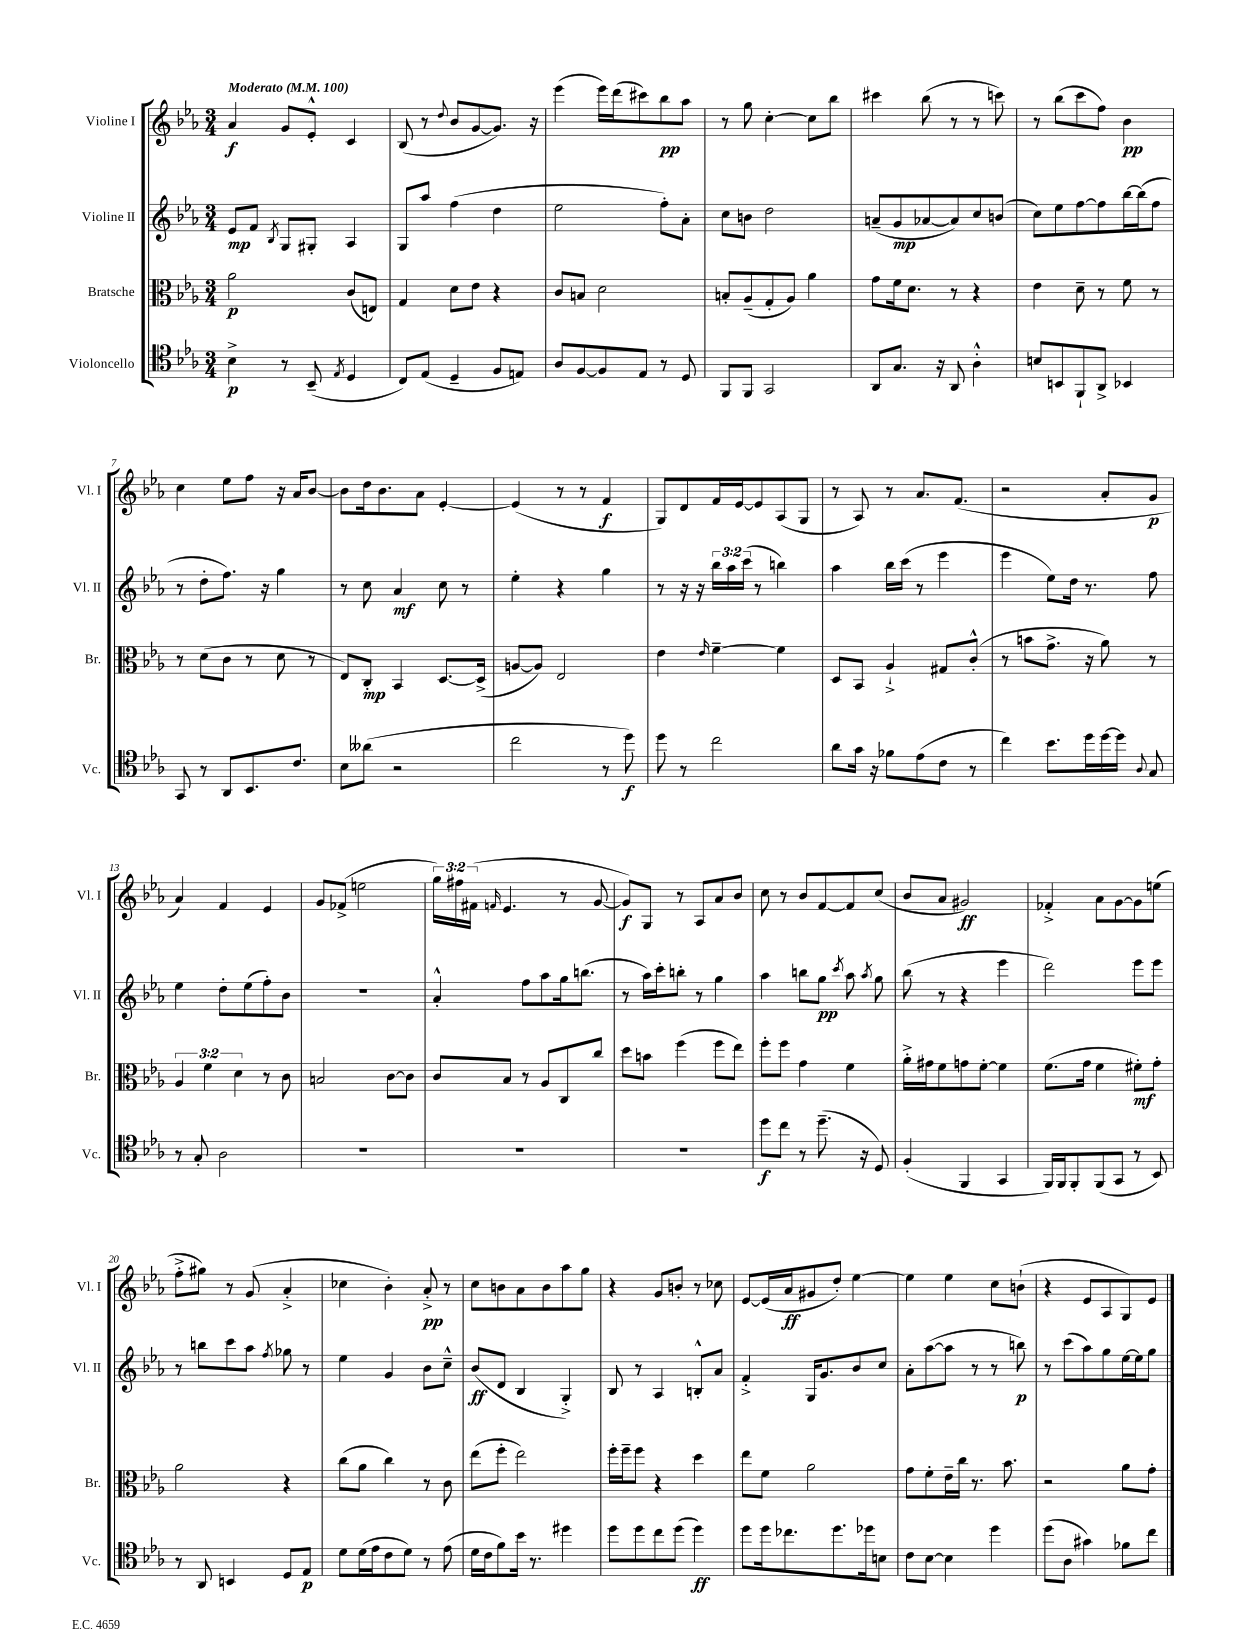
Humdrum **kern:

**kern	**kern	**kern	**kern
*staff4	*staff3	*staff2	*staff1
*clefC4	*clefC3	*clefG2	*clefG2
*k[b-e-a-]	*k[b-e-a-]	*k[b-e-a-]	*k[b-e-a-]
*M3/4	*M3/4	*M3/4	*M3/4
*MM100	*MM100	*MM100	*MM100
4B-^	2a-	8e-	4a-
.	.	8f	.
.	.	8qB-	.
8r	.	8G	8g
(8BB-~	.	8G#'	8e-'^^
8qE-	.	.	.
4D	(8c	4A-	4c
.	8E)	.	.
=	=	=	=
8C)	4G	8G	(8B-
(8E-	.	8aa-	8r
.	.	.	8qqdd
4D~	8d	(4ff	8b-
.	8e-	.	[8g
8F	4r	4dd	8.g])
8E)	.	.	.
.	.	.	16r
=	=	=	=
8A-	8c	2ee-	(4eee-
[8F	8B	.	.
8F]	2d	.	16eee-)
.	.	.	(16ddd
8E-	.	.	8ccc#)
8r	.	8ff')	8bb-
8D	.	8a-'	8aa-
=	=	=	=
8FF	8B'	8cc	8r
8FF	(8A-~	8b	8gg
2GG	8G'	2dd	[4cc'
.	8A-)	.	.
.	4a-	.	8cc]
.	.	.	8bb-
=	=	=	=
8AA-	8g	(8a~	4ccc#
8.G	16f	8g	.
.	8.d	.	.
.	.	[8a-	(8bb-
16r	.	.	.
8AA-	8r	8a-])	8r
4A-'^^	4r	8cc	8r
.	.	(8b	8ccc)
=	=	=	=
8B	4e-	8cc)	8r
8BB	.	8ee-	(8bb-
8FF`	8d~	[8ff	8ccc
8AA-^	8r	8ff]	8ff)
4BB-	8f	[16bb-	4b-
.	.	(16bb-]	.
.	8r	8ff	.
=	=	=	=
8GG	8r	8r	4cc
8r	(8d	8dd'	.
8AA-	8c	8.ff)	8ee-
8.BB-	8r	.	8ff
.	.	16r	.
.	8d	4gg	16r
8.c	.	.	16a-
.	8r	.	[8b-
=	=	=	=
8B-	8E-)	8r	8b-]
(8a--	8C'	8cc	16dd
.	.	.	8.b-
2r	4BB-	4a-	.
.	.	.	8a-
.	[8.D	8cc	[4e-'
.	.	8r	.
.	(16D^]	.	.
=	=	=	=
2cc	[8A	4ee-'	(4e-]
.	8A])	.	.
.	2E-	4r	8r
.	.	.	8r
8r	.	4gg	4f
8dd)	.	.	.
=	=	=	=
8dd	4e-	8r	8G)
8r	.	16r	8d
.	.	16r	.
.	16qqe-	.	.
2cc	[4f~	24bb-	16f
.	.	24aa-	.
.	.	.	[16e-
.	.	(24ccc	.
.	.	8r	8e-]
.	4f]	4bb)	(8A-
.	.	.	8G
=	=	=	=
8a-	8D	4aa-	8r
16g	8BB-	.	8A-)
16r	.	.	.
8f-	4A-`^	16bb-	8r
.	.	(16ccc	.
(8e-	.	8r	8.a-
8c	8G#	4eee-	.
.	.	.	(8.f
8r	(8c'^^	.	.
=	=	=	=
4cc)	8r	4eee-	2r
.	8b	.	.
8.b-	8.g^	8ee-)	.
.	.	16dd	.
16dd	16r	8.r	.
[16dd	8a-)	.	8a-'
16dd]	.	.	.
8qqA-	.	.	.
8G	8r	8ff	8g
=	=	=	=
8r	6A-	4ee-	4a-)
8G'	.	.	.
.	6f	.	.
2A-	.	8dd'	4f
.	6d	.	.
.	.	(8ee-	.
.	8r	8ff')	4e-
.	8c	8b-	.
=	=	=	=
2.r	2B	2.r	8g
.	.	.	(8f-^
.	.	.	2ee
.	[8c	.	.
.	8c]	.	.
=	=	=	=
2.r	8c	4a-'^^	24gg)
.	.	.	24ff#
.	.	.	(24f#
.	.	.	16qqf
.	8B-	.	4.e-
.	8r	8ff	.
.	8A-	8aa-	.
.	8C	16gg	8r
.	.	(8.bb	.
.	8cc	.	[8g
=	=	=	=
2.r	8dd	8r	8g])
.	8b	16aa-)	8G
.	.	16ccc'	.
.	(4ff	8bb'	8r
.	.	8r	8A-
.	8ff	4gg	8a-
.	8ee-)	.	8b-
=	=	=	=
8dd	8ff'	4aa-	8cc
8cc	8ff	.	8r
8r	4g	8bb	8b-
(8.dd~	.	8gg	[8f
.	.	8qccc	.
.	4f	8aa-	8f]
16r	.	.	.
.	.	8qaa-	.
8D)	.	8gg	(8cc
=	=	=	=
(4F'	16a-'^	(8bb-	8b-
.	16g#	.	.
.	8f	8r	8a-
4FF	8g	4r	2g#)
.	[8f'	.	.
4GG	4f]	4eee-	.
=	=	=	=
16FF)	(8.f	2ddd)	4f-'^
16FF	.	.	.
8FF'	.	.	.
.	16g	.	.
(8FF	4f	.	8a-
8GG	.	.	[8g
8r	8f#')	8eee-	8g]
8BB-)	8g'	8eee-	(8ee
=	=	=	=
8r	2a-	8r	8ff'^
8AA-	.	8bb	8gg#)
4BB	.	8ccc	8r
.	.	8aa-	(8g
.	.	8qff	.
8D	4r	8gg-	4a-'^
8E-	.	8r	.
=	=	=	=
8d	(8cc	4ee-	4cc-
(16d	8a-	.	.
16e-	.	.	.
8c	4cc)	4g	4b-')
8d)	.	.	.
8r	8r	8b-	8a-'^
(8e-	8c	8cc~^^	8r
=	=	=	=
16d	(8ee-	(8b-	8cc
16c	.	.	.
8f)	8ff'	8d	8b
16b-	2ee-)	4B-	8a-
8.r	.	.	.
.	.	.	8b
4dd#	.	4G'^)	8aa-
.	.	.	8gg
=	=	=	=
8dd	16ff'	8B-	4r
.	16ff~	.	.
8dd	8ff	8r	.
8cc	4r	4A-	8g
(8dd	.	.	8b'
4dd)	4dd	8B'^^	8r
.	.	8a-	8cc-
=	=	=	=
8dd	8ee-	4f'^	[8e-
16dd	8f	.	(16e-]
8.cc-	.	.	16a-
.	2a-	16G	8g#
.	.	8.g	.
8.dd	.	.	8dd')
.	.	8b-	[4ee-
16dd-	.	.	.
8B	.	8cc	.
=	=	=	=
8c	8g	8a-'	4ee-]
[8B-	8f'	([8aa-	.
4B-]	16e-~	8aa-]	4ee-
.	16cc	.	.
.	8.r	8r	.
4dd	.	8r	8cc
.	8.b-	.	.
.	.	8bb)	(8b`
=	=	=	=
(8dd	2r	8r	4r
8A-	.	(8ccc	.
4g#)	.	8aa-)	8e-
.	.	8gg	8A-
8f-	8a-	[16ee-	8G)
.	.	16ee-]	.
8cc	8g'	8gg	8e-
==	==	==	==
*-	*-	*-	*-
